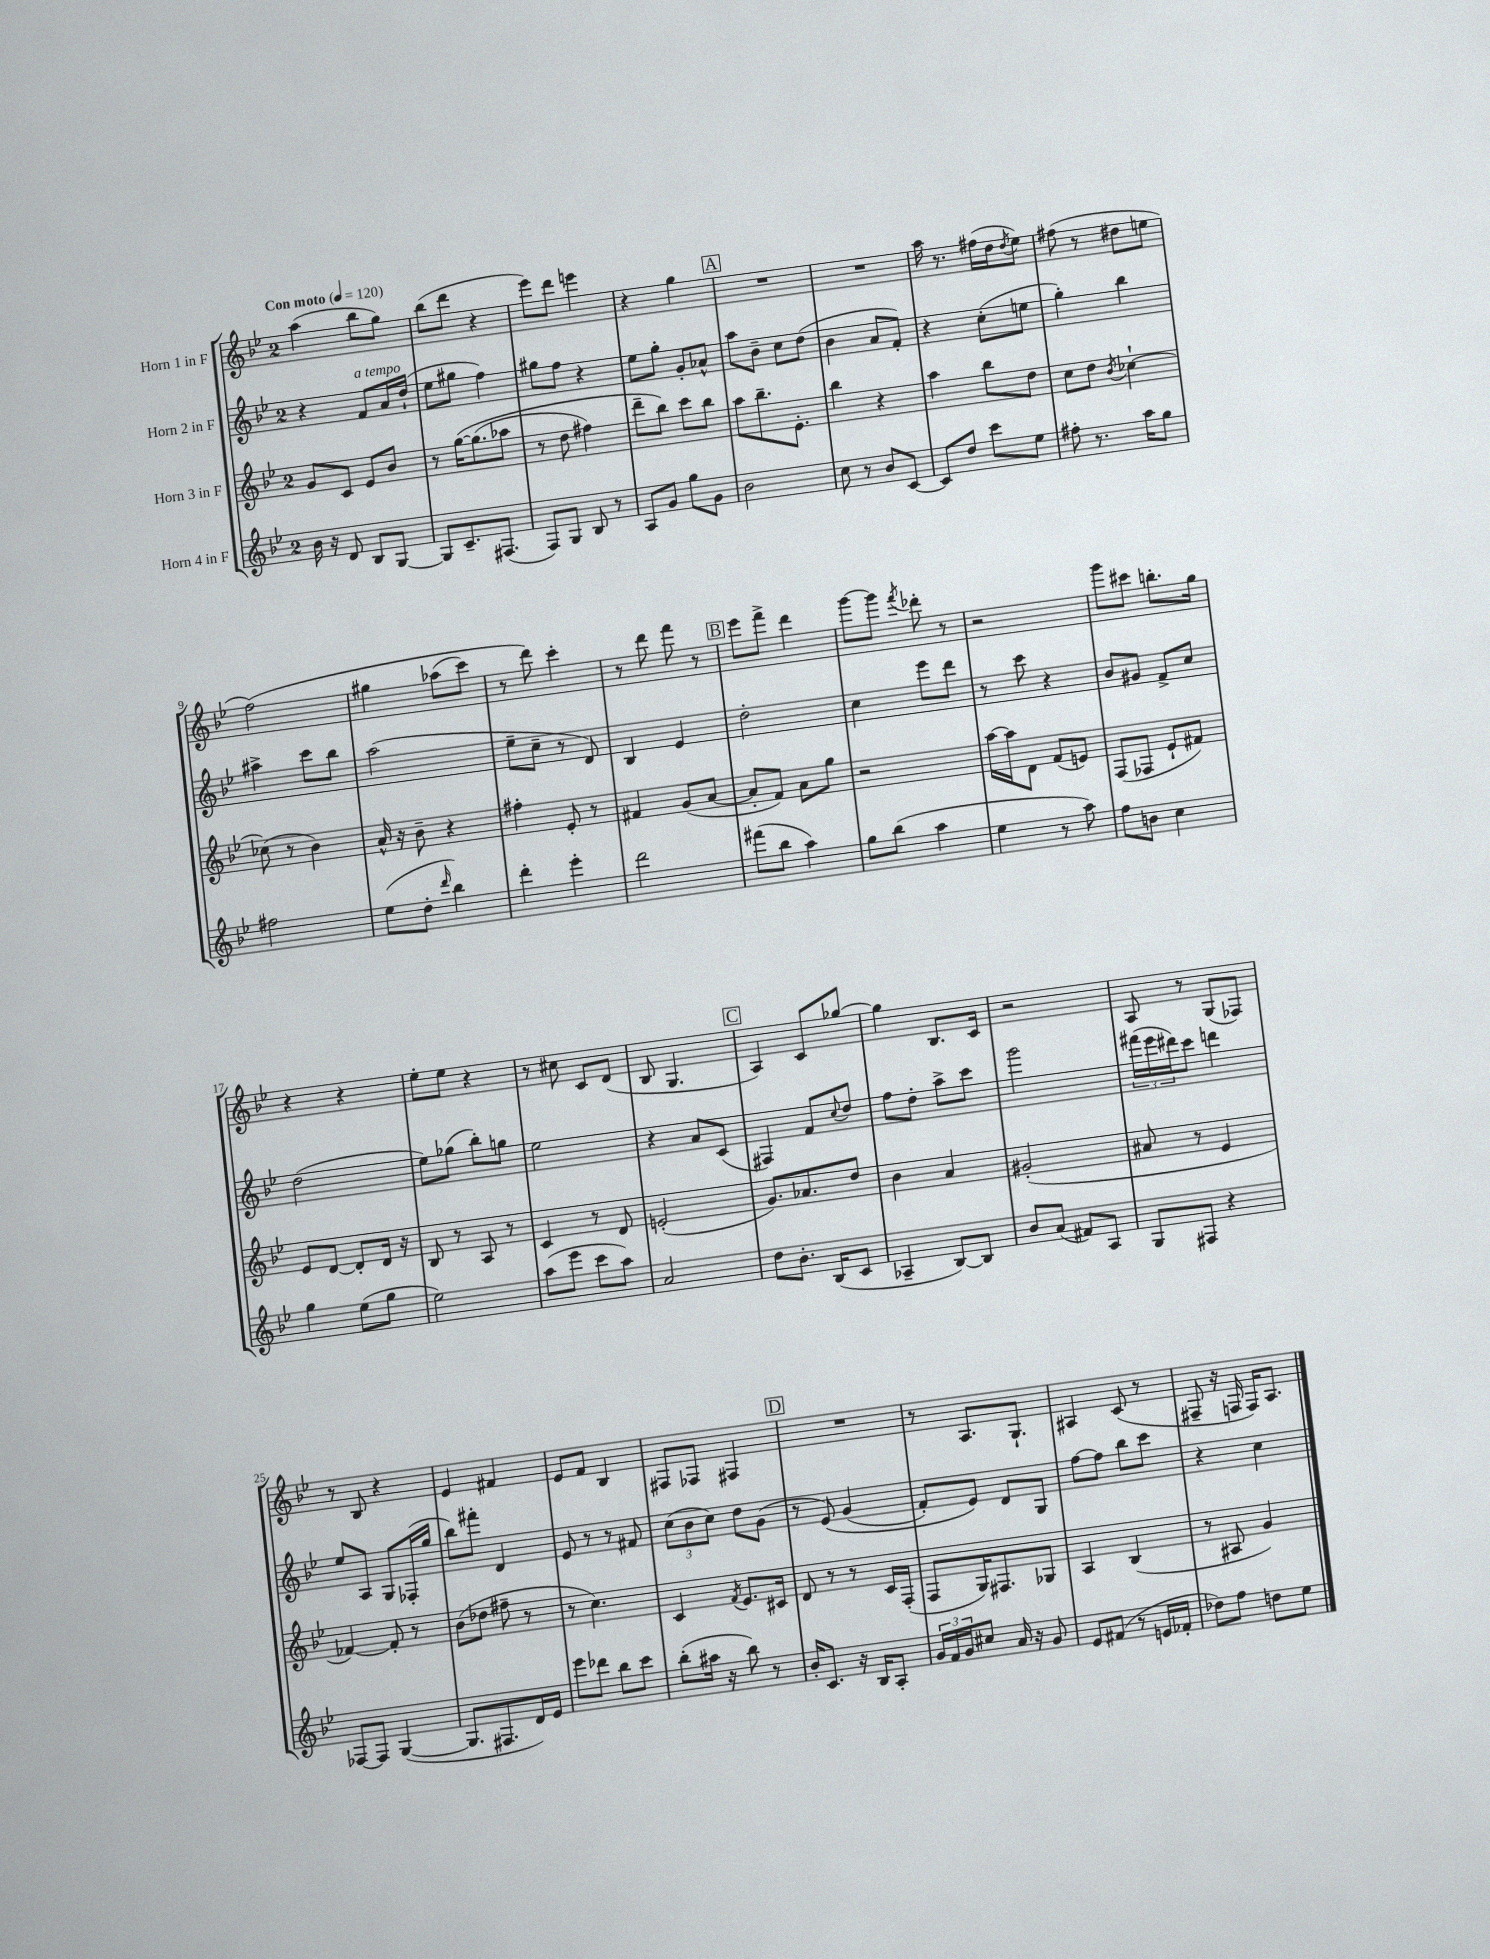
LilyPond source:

<<
\new StaffGroup <<
\new Staff = "s0" \with { instrumentName = "Horn 1 in F" } {
    \clef treble \key bes \major \once \override Staff.TimeSignature.style = #'single-digit \time 2/4 \tempo "Con moto" 4 = 120
    a''4( bes''8 g''8) |
    bes''8( d'''8 r4 |
    ees'''8) d'''8 e'''4 |
    r4 g''4 |
    \mark \markup { \box "A" } R2 |
    R2 |
    a''16 r8. fis''16( d''16 \acciaccatura { d''8 } ees''8) |
    fis''8( r8 dis''8 e''8 |
    f''2)\( |
    gis''4 aes''8( c'''8) |
    r8 d'''8\) c'''4-. |
    r8 d'''8 f'''8 r8 |
    \mark \markup { \box "B" } ees'''8 f'''8-> d'''4 |
    g'''8~ g'''8 \acciaccatura { f'''8 } des'''8-. r8 |
    r2 |
    g'''8 cis'''8 b''8.-. g''16 |
    r4 r4 |
    ees''8-. ees''8 r4 |
    r8 cis''8 c'8 d'8( |
    bes8 g4. |
    \mark \markup { \box "C" } a4) c'8 ges''8~ |
    ges''4 bes8. c'16 |
    r2 |
    a8 r8 g8( fes8) |
    r8 bes8 r4 |
    ees'4 fis'4 |
    ees'8 f'8 bes4 |
    fis8 fes8 fis4 |
    \mark \markup { \box "D" } R2 |
    r8 a8. g8.-! |
    ais4 c'8( r8 |
    fis8-- r16 f16 f16) a8. \bar "|." |
}
\new Staff = "s1" \with { instrumentName = "Horn 2 in F" } {
    \clef treble \key bes \major \once \override Staff.TimeSignature.style = #'single-digit \time 2/4
    r4 f'8^\markup { \italic "a tempo" } a'16 d''16-!( |
    ees''8 gis''8 f''4) |
    gis''8 f''8 r4 |
    ees''8 g''8-. g'8-. aes'8-^ |
    \mark \markup { \box "A" } a''8 bes'8-- c''8 d''8( |
    bes'4 a'8 f'8-.) |
    r4 c''8-.( e''8 |
    g''4-.) bes''4 |
    ais''4-> c'''8 bes''8 |
    a''2( |
    ees''8-- c''8-- r8 d'8) |
    bes4 ees'4 |
    \mark \markup { \box "B" } d''2-. |
    c''4 ees'''8 d'''8 |
    r8 c'''8 r4 |
    bes'8 gis'8 f'8-> c''8 |
    d''2( |
    ees''8) ges''8( bes''8-.) g''8 |
    ees''2 |
    r4 a'8 c'8( |
    \mark \markup { \box "C" } fis4) f'8 \appoggiatura { c''8 } d''8 |
    f''8 d''8-. a''8-> c'''8 |
    g'''2 |
    \tuplet 3/2 { fis'''16( ees'''16 dis'''16) } c'''8 d'''4 |
    ees''8 a8 g8 fes16-.( g''16 |
    bes''8) fis'''8-. d'4 |
    ees'8 r8 r8 fis'8 |
    \tuplet 3/2 { c''8( bes'8 c''8) } d''8 g'8( |
    \mark \markup { \box "D" } r8 ees'8)\( g'4( |
    f'8-.) ees'8\) d'8 g8 |
    f''8~ f''8 bes''8 c'''8 |
    r4 c''4 \bar "|." |
}
\new Staff = "s2" \with { instrumentName = "Horn 3 in F" } {
    \clef treble \key bes \major \once \override Staff.TimeSignature.style = #'single-digit \time 2/4
    g'8 c'8 ees'8 bes'8 |
    r8 g''16~\( g''8.( aes''8 |
    r8 d''8 fis''4) |
    d'''8-- bes''8\) c'''8 bes''8 |
    \mark \markup { \box "A" } a''8 bes''8.-- ees'8.-. |
    bes''4 r4 |
    a''4 bes''8 d''8 |
    c''8 d''8 \acciaccatura { bes'8 } ces''4~-! |
    ces''8( r8 bes'4) |
    a'16-^ r16 bes'8-- r4 |
    fis''4-. ees'8-. r8 |
    fis'4 g'8( a'8~ |
    \mark \markup { \box "B" } a'8-. f'8) a'8 g''8 |
    r2 |
    a''16~ a''16 d'8 f'8( e'8) |
    f8( fes8 ees'8-! fis'8) |
    ees'8 d'8~ d'8-. d'16 r16 |
    bes8 r8 a8 r8 |
    c'4 r8 d'8 |
    e'2-.( |
    \mark \markup { \box "C" } g'8.) aes'8. d''8 |
    bes'4 a'4 |
    gis'2-.( |
    ais'8 r8 ees'4 |
    fes'4~) fes'8-. r8 |
    bes'8( des''8 fis''8-- r8 |
    r8 c''4.) |
    c'4 \acciaccatura { f'8 } ees'8. cis'16 |
    \mark \markup { \box "D" } d'8 r8 r8 c'16 f16-.( |
    f8 g16) fis8. ges8 |
    a4 bes4( |
    r8 ais8 g'4) \bar "|." |
}
\new Staff = "s3" \with { instrumentName = "Horn 4 in F" } {
    \clef treble \key bes \major \once \override Staff.TimeSignature.style = #'single-digit \time 2/4
    bes'16 r16 d'8 bes8 g8~ |
    g8 c'8.-- fis8.( |
    f8) g8 bes8 r8 |
    a8 g'8 g''8 g'8 |
    \mark \markup { \box "A" } bes'2 |
    c''8 r8 bes'8 c'8~ |
    c'8 d''8 c'''8 ees''8 |
    fis''8-. r8. a''16 g''8 |
    fis''2 |
    ees''8( d''8-. \grace { d'''16 } bes''4) |
    d'''4-. ees'''4-. |
    d'''2 |
    \mark \markup { \box "B" } fis'''8( bes''8 a''4) |
    g''8 bes''8( a''4 |
    ees''4 r8 a''8) |
    f''8 b'8 c''4 |
    g''4 ees''8( g''8 |
    ees''2) |
    a''8( ees'''8 c'''8 a''8) |
    a'2 |
    \mark \markup { \box "C" } d''8 bes'8.-. bes16( c'8 |
    aes4-- bes8~) bes8 |
    bes'8 a'8( fis'8) a8 |
    g8 fis8 r4 |
    fes8~ fes8 g4~( |
    g8. fis8. d'16) ees'16 |
    ees'''8 des'''8 bes''8 c'''8 |
    bes''8-.( ais''16 r16 bes''8) r8 |
    \mark \markup { \box "D" } bes'16-. c'8. r16 bes16 a8-. |
    \tuplet 3/2 { g'16 f'16 g'16 } cis''8 a'16 r16 g'8 |
    ees'8 fis'8( r8 e'16 fes'16-. |
    des''8) f''8 d''8 ees''8 \bar "|." |
}
>>
>>
